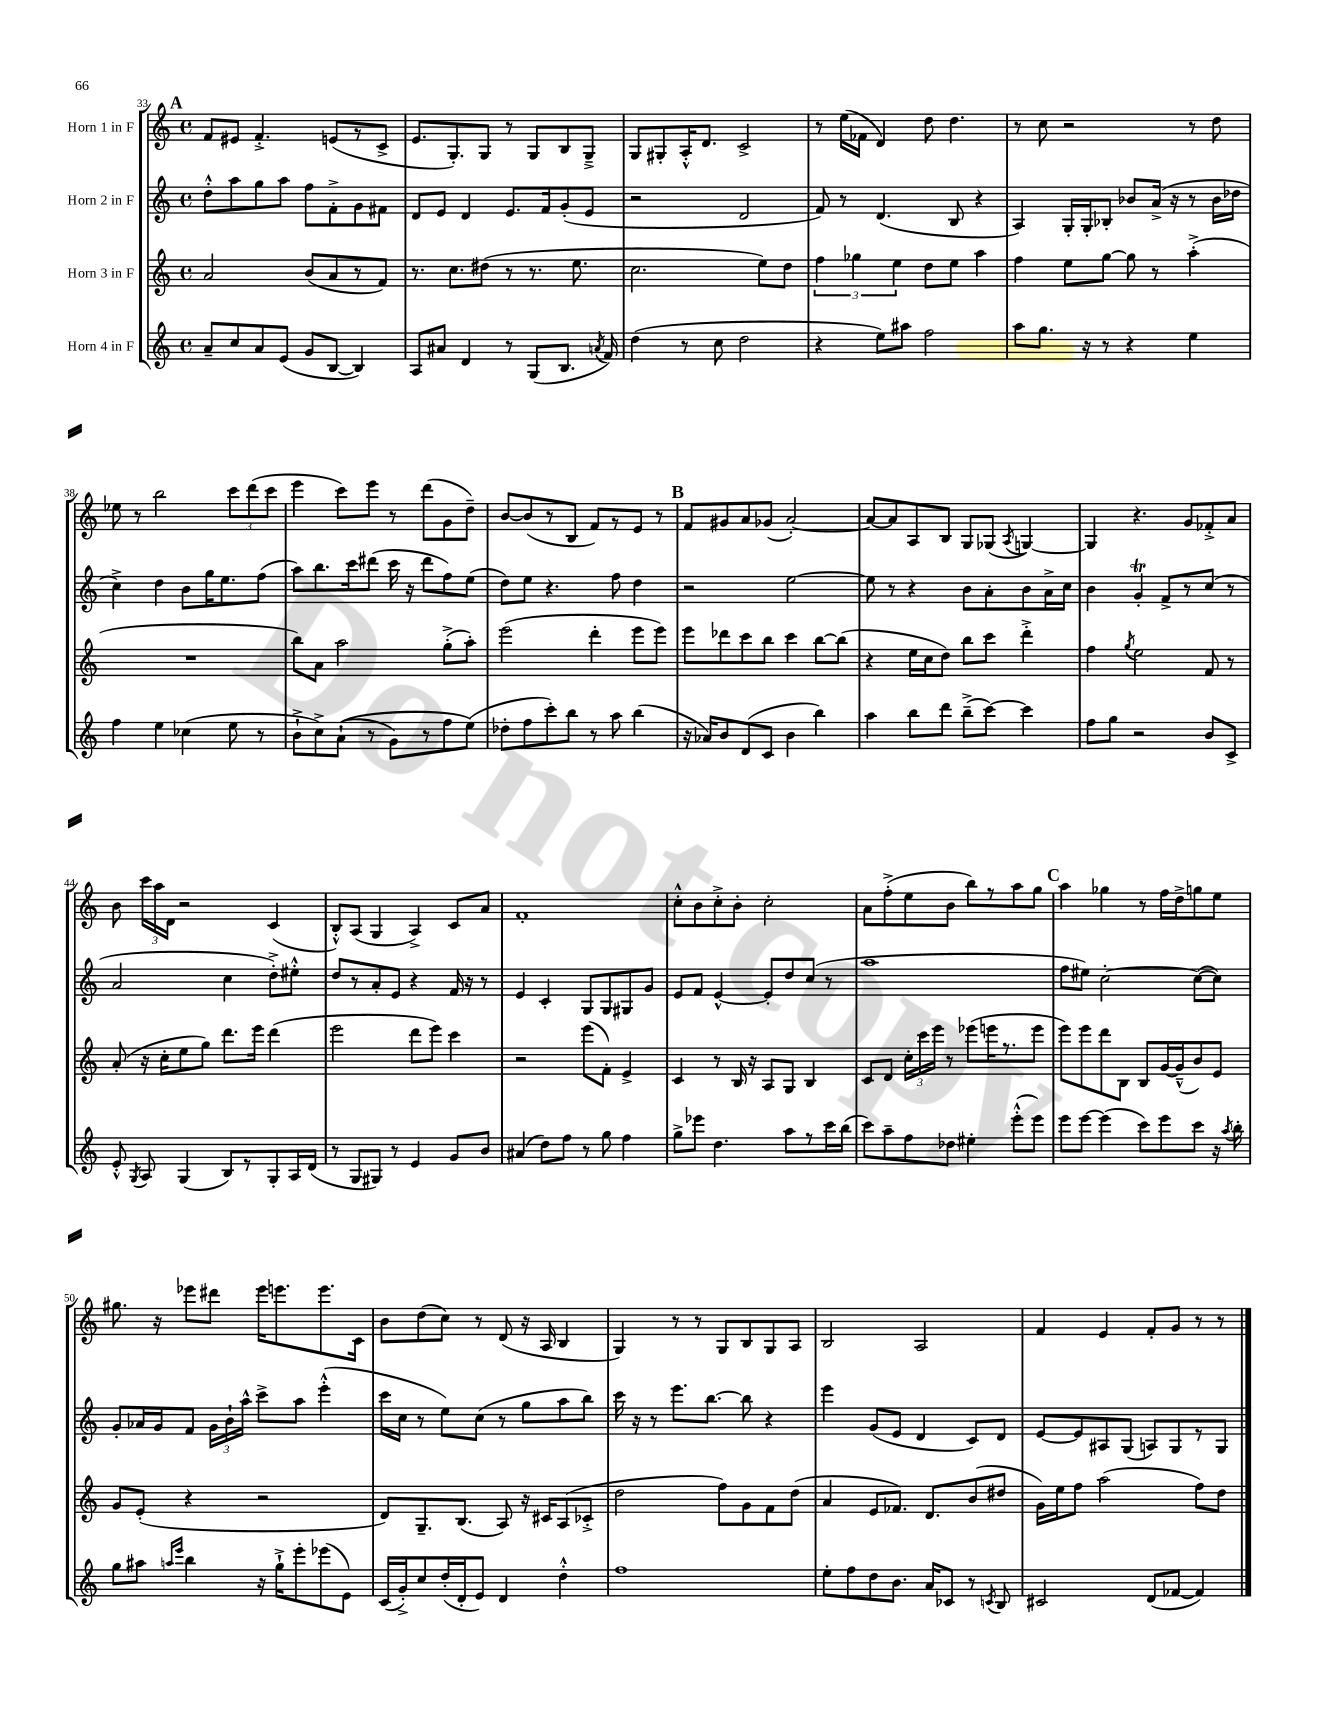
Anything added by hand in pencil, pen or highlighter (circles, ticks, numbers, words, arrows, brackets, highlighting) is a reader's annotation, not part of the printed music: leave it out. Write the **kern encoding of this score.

**kern	**kern	**kern	**kern
*part4	*part3	*part2	*part1
*staff4	*staff3	*staff2	*staff1
*I"Horn 4 in F	*I"Horn 3 in F	*I"Horn 2 in F	*I"Horn 1 in F
*clefG2	*clefG2	*clefG2	*clefG2
*k[]	*k[]	*k[]	*k[]
*M4/4	*M4/4	*M4/4	*M4/4
*met(c)	*met(c)	*met(c)	*met(c)
!!LO:REH:place=s1:t=A
=33	=33	=33	=33
8a~/L	2a/	8dd'^^\L	8f/L
8cc/	.	8aa\	8e#X/J
8a/	.	8gg\	4.f'^/
(8e/J	.	8aa\J	.
8g/L	(8b/L	8ff\L	.
[8B/J	8a/	8f'^\	(8en/L
4B/])	8r	8g\	8r
.	8f/J)	8f#X\J	8c^/J
=34	=34	=34	=34
8A/L	8.r	8d/L	8.e/L
8a#X/J	.	8e/J	.
.	8.cc\L	.	8.G'/)
4d/	.	4d/	.
.	(8dd#X\J	.	8G/J
8r	8r	8.e/L	8r
(8G/L	8.r	.	8G/L
.	.	16f/k	.
8.B/J	.	(8g'/	8B/
.	8.ee\	.	.
.	.	8e/J	8G~^/J
8qan/	.	.	.
16f/)	.	.	.
=35	=35	=35	=35
(4dd\	2.cc\	2r	8G/L
.	.	.	8G#X'/
8r	.	.	16A'^^/K
.	.	.	8.d/J
8cc\	.	.	.
2dd\	.	2d/	2c^/
.	8ee\L)	.	.
.	8dd\J	.	.
=36	=36	=36	=36
4r	6ff\	8f/)	8r
.	.	8r	(16ee\LL
.	6gg-X\	.	.
.	.	.	16f-X\JJ
8ee\L)	.	(4.d/	4d/)
.	6ee\	.	.
8aa#X\J	.	.	.
2ff\	8dd\L	.	8dd\
.	8ee\J	8B/	4.dd\
.	4aa\	4r	.
=37	=37	=37	=37
8aa\L	4ff\	4A/)	8r
8.gg\J	.	.	8cc\
.	8ee\L	16G'/LL	2r
16r	.	16G'/J	.
8r	[8gg\J	8B-X'/J	.
4r	8gg\]	8b-X/L	.
.	8r	(16a^/Jk	.
.	.	16r	.
4ee\	(4aa'^\	8r	8r
.	.	16b-\LL	8dd\
.	.	16dd-X\JJ	.
!!LO:LB:g=z
=38	=38	=38	=38
4ff\	1r	4cc^\)	8ee-X\
.	.	.	8r
4ee\	.	4dd\	2bb\
(4cc-X\	.	8b\L	.
.	.	16gg\K	.
.	.	8.ee\	.
8ee\	.	.	12ccc\L
.	.	.	(12ddd\
8r	.	(8ff\J	.
.	.	.	12ccc\J
=39	=39	=39	=39
8b`^\L	8bb\L)	8aa\L)	4eee\
8cc^\)	8a\J	8.bb\	.
((8a`\J	2aa\	.	8ccc\L)
.	.	16ccc\k	.
8r	.	(8ddd#X\J	8eee\J
8g\L)	.	16ccc\	8r
.	.	16r	.
8r	.	8ddd#\L	(8ddd\L
8ff\	(8gg'^\L	8ff\)	8g\
(8ee\J)	8aa'\J)	(8ee\J	8dd~\J)
=40	=40	=40	=40
8dd-X'\L	(2eee\	8dd\L)	[8b/L
8ff\	.	8ee\J	(8b/]
8ccc'\)	.	4.r	8r
8bb\J	.	.	8B/J
8r	4ddd'\	.	8f/L)
8aa\	.	8ff\	8r
(4bb\	8eee\L	4dd\	8e/J
.	8eee\J)	.	8r
!!LO:REH:place=s1:t=B
=41	=41	=41	=41
16r	8eee\L	2r	8f/L
16a-X/KL)	.	.	.
8b/	8ddd-X\	.	8g#X/
(8d/	8ccc\	.	8a/
8c/J	8bb\J	.	(8g-X/J
4b\	4ccc\	[2ee\	[2a'/)
4bb\)	[8bb\L	.	.
.	(8bb\J]	.	.
=42	=42	=42	=42
4aa\	4r	8ee\]	8a/L_
.	.	8r	8a/]
8bb\L	16ee\LL	4r	8A/
.	16cc\J	.	.
8ddd\J	8dd\J)	.	8B/J
(8bb~^\L	8bb\L	8b\L	8G/L
[8ccc\J)	8ccc\J	8a'\	(8G-X/J
.	.	.	8qA/
4ccc\]	4ddd'^\	8b\	[4Gn/)
.	.	16a^\L	.
.	.	16cc\JJ	.
=43	=43	=43	=43
8ff\L	4ff\	4b\	4G/]
8gg\J	.	.	.
.	8qgg/	.	.
2r	2ee\	4gT'/	4.r
.	.	8f^/L	.
.	.	8r	8g/L
8b/L	8f/	(8cc/J	8f-X'^/
8c^/J	8r	8r	8a/J
!!LO:LB:g=z
=44	=44	=44	=44
8e'^^/	(8a'/	2a/	8b\
8qG/	.	.	.
8A/	16r	.	24ccc\LL
.	.	.	24aa\
.	16cc'\KL	.	.
.	.	.	24d\JJ
(4G/	8ee\	.	2r
.	8gg\J)	.	.
8B/L)	8.ddd\L	4cc\	.
8r	.	.	.
.	16eee\Jk	.	.
8G'/	(4ddd\	8dd'^\L)	(4c/
16A/L	.	8ee#X'^^\J	.
(16d/JJ	.	.	.
=45	=45	=45	=45
8r	2eee\	8dd/L	8B'^^/L)
8G/L	.	8r	(8A/J
8G#X/J)	.	8a'/	4G/
8r	.	8e/J	.
4e/	8ddd\L	4r	4A^/)
.	8eee\J)	.	.
8g/L	4ccc\	16f/	8c/L
.	.	16r	.
8b/J	.	8r	8a/J
=46	=46	=46	=46
(4a#X/	2r	4e/	1f'
8dd\L)	.	4c'/	.
8ff\J	.	.	.
8r	(8eee\L	8G/L	.
8gg\	8f'\J)	8G/	.
4ff\	4e^/	8G#X/	.
.	.	8g/J	.
=47	=47	=47	=47
8gg^\L	4c/	8e/L	8cc'^^\L
8eee-X\J	.	8f/J	8b\
4.dd\	8r	[4e^^/	8cc'^\
.	16B/	.	8b'\J
.	16r	.	.
.	8A/L	8e'/L]	2cc'\
8aa\L	8G/J	8dd/	.
8r	4B/	(8cc/J	.
16ccc\L	.	8r	.
(16bb\JJ	.	.	.
=48	=48	=48	=48
8ccc\L)	8c/L	1aa	8a\L
8aa~\	8d/J	.	(8ff'^\
8ff\	24cc'\LL	.	8ee\
.	24ccc\	.	.
.	24eee\JJ	.	.
8dd-X\J	8r	.	8b\J
4ee#X'\	(8eee-X\L	.	8bb\L)
.	16eeen\K	.	8r
.	8.r	.	.
(8eee'^^\L	.	.	8aa\
8eee\J)	8eee\J	.	8gg\J
!!LO:REH:place=s1:t=C
=49	=49	=49	=49
8eee\L	8eee\L)	8ff\L	4aa\
[8eee\J	8eee\	8ee#X\J)	.
(4eee\]	8ddd\	[2cc'\	4gg-X\
.	8B\J	.	.
8ccc\L)	8B/L	.	8r
8eee\	[16g/L	.	16ff\LL
.	(16g~^^/J]	.	16dd^\J
8ccc\J	8b/)	(8cc\L_	8ggn\
16r	8e/J	8cc\J])	8ee\J
8qaa/	.	.	.
16bb'\	.	.	.
!!LO:LB:g=z
=50	=50	=50	=50
8gg\L	8g/L	8g'/L	8.gg#X\
8aa#X\J	(8e'/J	16a-X/L	.
.	.	16g/J	16r
16qqaan/LL	.	.	.
16qqeee/JJ	.	.	.
4bb\	4r	8f/J	8eee-X\L
.	.	24g\LL	8ddd#X\J
.	.	24b`\	.
.	.	24aa^^\JJ	.
16r	2r	8ccc^\L	16eee-\KL
16gg`^\KL	.	.	8.eeen\
8eee'\	.	8aa\J	.
(8eee-X\	.	(4eee'^^\	8.eee\
8e\J)	.	.	.
.	.	.	16c\Jk
=51	=51	=51	=51
(16c/LL	8d/L)	16ccc\LL	8b\L
16g'^/J)	.	16cc\JJ	.
8cc/	8.G~/	8r	(8dd\
(16dd'/L	.	8ee\L)	8cc\J)
16d'/J	(8.B/J	.	.
8e/J)	.	(8cc\J	8r
4d/	8A/)	8r	(8d/
.	16r	8gg\L	16r
.	16c#X/KL	.	16A/
4dd'^^\	(8A/	8aa\	4B/
.	8c-X'^/J	8bb\J)	.
=52	=52	=52	=52
1ff	2dd\	16ccc\	4G/)
.	.	16r	.
.	.	8r	.
.	.	8.eee\L	8r
.	.	.	8r
.	.	[8.bb\J	.
.	8ff\L)	.	8G/L
.	8g\	8bb\]	8B/
.	8f\	4r	8G/
.	(8dd\J	.	8A/J
=53	=53	=53	=53
8ee'\L	4a/	4eee\	2B/
8ff\	.	.	.
8dd\	8e/L	(8g/L	.
8.b\J	8.f-X/J)	8e/J	.
.	.	4d/	2A/
16a/KL	8.d/L	.	.
8c-X/J	.	.	.
8r	(8b/	8c/L)	.
8qcn/	.	.	.
8B/	8dd#X/J	8d/J	.
=54	=54	=54	=54
2c#X/	16g\LL)	[8e/L	4f/
.	16ee\J	.	.
.	8ff\J	8e/]	.
.	(2aa\	8A#X/	4e/
.	.	(8G/J	.
(8d/L	.	8An/L)	8f'/L
[8f-X/J	.	8G/	8g/J
4f-/])	8ff\L)	8r	8r
.	8dd\J	8G/J	8r
==	==	==	==
*-	*-	*-	*-
